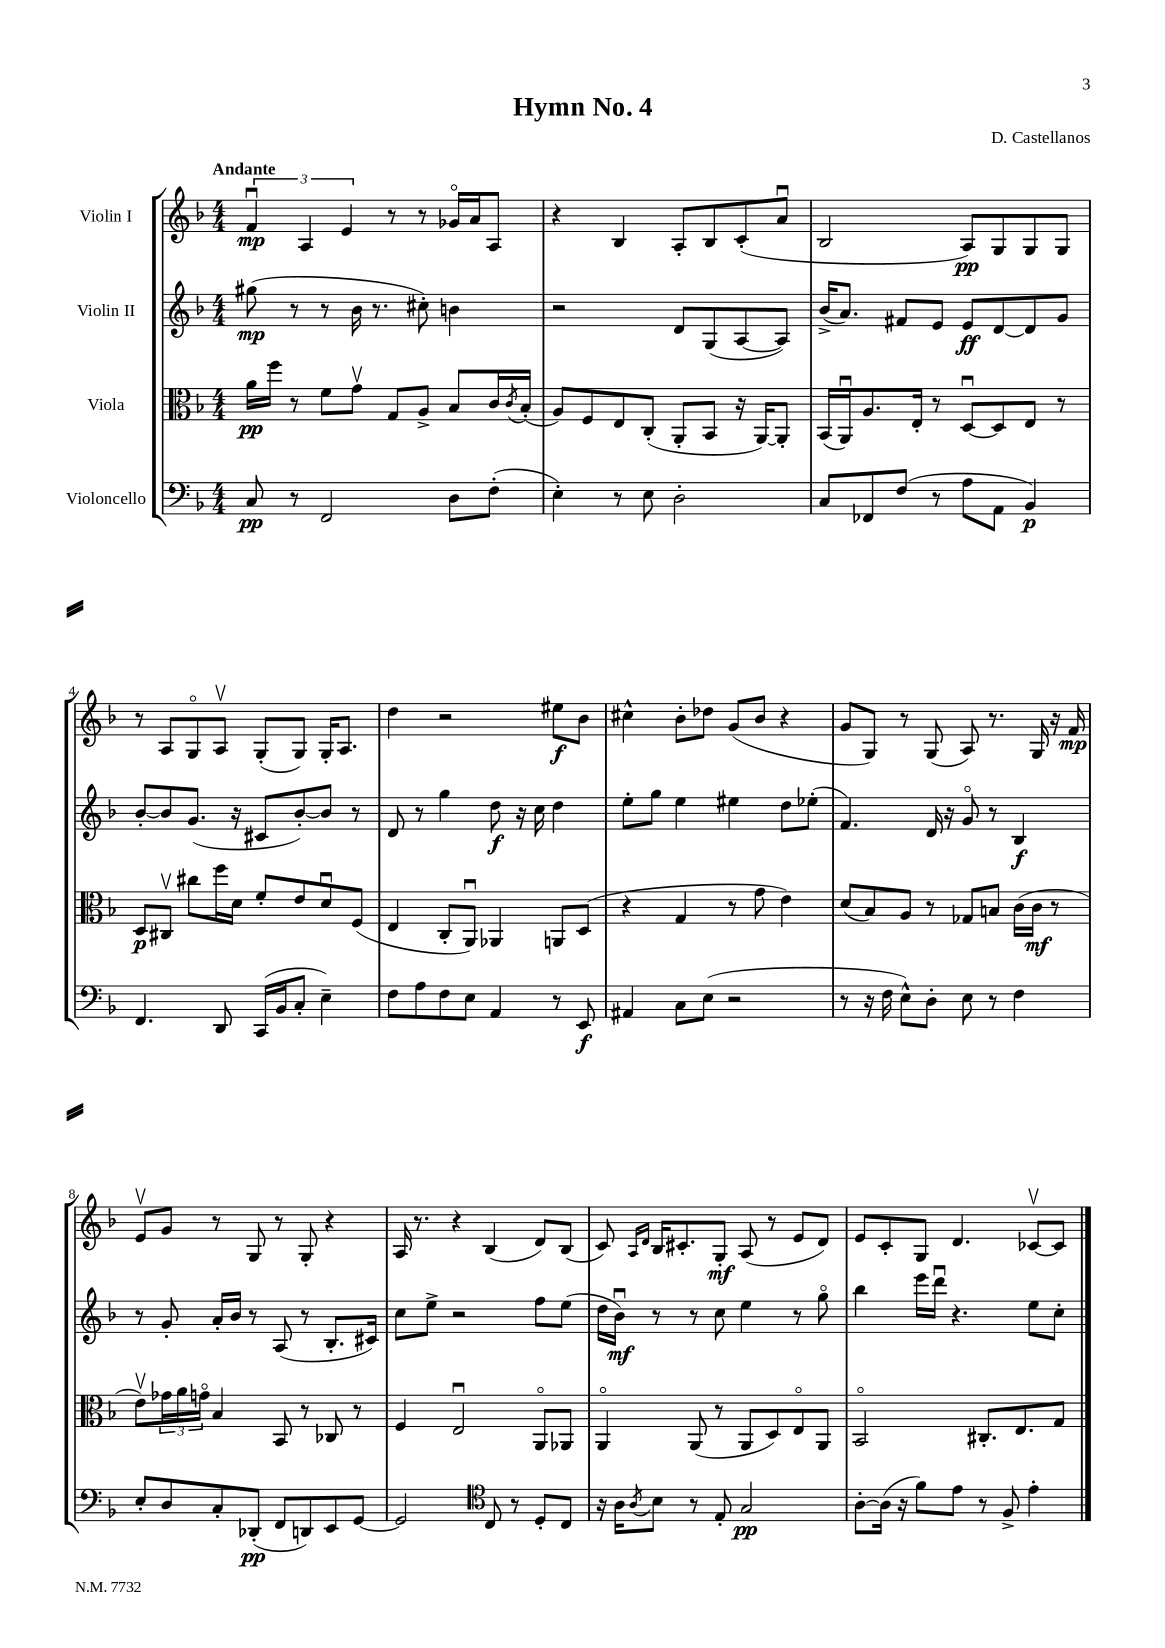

**kern	**dynam	**kern	**dynam	**kern	**dynam	**kern	**dynam
*part4	*part4	*part3	*part3	*part2	*part2	*part1	*part1
*staff4	*staff4	*staff3	*staff3	*staff2	*staff2	*staff1	*staff1
*I"Violoncello	*	*I"Viola	*	*I"Violin II	*	*I"Violin I	*
*clefF4	*	*clefC3	*	*clefG2	*	*clefG2	*
*k[b-]	*	*k[b-]	*	*k[b-]	*	*k[b-]	*
*M4/4	*	*M4/4	*	*M4/4	*	*M4/4	*
=1	=1	=1	=1	=1	=1	=1	=1
!	!	!	!	!	!	!LO:TX:a:B:t=Andante	!
8C/	pp	16a\LL	pp	(8gg#X\	mp	6fu/	mp
.	.	16ff\JJ	.	.	.	.	.
8r	.	8r	.	8r	.	.	.
.	.	.	.	.	.	6A/	.
2FF/	.	8f\L	.	8r	.	.	.
.	.	.	.	.	.	6e/	.
.	.	8gv\J	.	16b-\	.	.	.
.	.	.	.	8.r	.	.	.
.	.	8G/L	.	.	.	8r	.
.	.	8A^/J	.	8cc#X'\)	.	8r	.
8D\L	.	8B-/L	.	4bn\	.	16g-X/LL	.
.	.	.	.	.	.	16a/J	.
(8F'\J	.	16c/L	.	.	.	8A/J	.
.	.	8qc/	.	.	.	.	.
.	.	(16B-'/JJ	.	.	.	.	.
=2	=2	=2	=2	=2	=2	=2	=2
4E'\)	.	8A/L)	.	2r	.	4r	.
.	.	8F/	.	.	.	.	.
8r	.	8E/	.	.	.	4B-/	.
8E\	.	(8C'/J	.	.	.	.	.
2D'\	.	8AA'/L	.	8d/L	.	8A'/L	.
.	.	8BB-/J	.	(8G/	.	8B-/	.
.	.	16r	.	[8A/	.	(8c'/	.
.	.	[16AA/KL)	.	.	.	.	.
.	.	8AA'/J]	.	8A/J])	.	8au/J	.
=3	=3	=3	=3	=3	=3	=3	=3
8C/L	.	(16BB-/LL	.	(16b-^/KL	.	2B-/	.
.	.	16AAu/J)	.	8.a/J)	.	.	.
8FF-X/	.	8.A/	.	.	.	.	.
(8F/J	.	.	.	8f#X/L	.	.	.
.	.	16E'/Jk	.	.	.	.	.
8r	.	8r	.	8e/J	.	.	.
8A\L	.	[8Du/L	.	8e/L	ff	8A/L)	pp
8AA\J	.	8D/]	.	[8d/	.	8G/	.
4BB-/)	p	8E/J	.	8d/]	.	8G/	.
.	.	8r	.	8g/J	.	8G/J	.
!!LO:LB:g=z
=4	=4	=4	=4	=4	=4	=4	=4
4.FF/	.	8D/L	p	[8b-'/L	.	8r	.
.	.	8C#Xv/J	.	8b-/]	.	8A/L	.
.	.	8cc#X\L	.	(8.g/J	.	8G/	.
8DD/	.	16ff\L	.	.	.	8Av/J	.
.	.	16d\JJ	.	16r	.	.	.
(16CC/LL	.	8f'/L	.	8c#X/L	.	(8G'/L	.
16BB-/J	.	.	.	.	.	.	.
8C'/J	.	8e/	.	[8b-'/)	.	8G/J)	.
4E~\)	.	8du/	.	8b-/J]	.	16G'/KL	.
.	.	.	.	.	.	8.A/J	.
.	.	(8F/J	.	8r	.	.	.
=5	=5	=5	=5	=5	=5	=5	=5
8F\L	.	4E/	.	8d/	.	4dd\	.
8A\	.	.	.	8r	.	.	.
8F\	.	8C'/L	.	4gg\	.	2r	.
8E\J	.	8AAu/J)	.	.	.	.	.
4AA/	.	4AA-X/	.	8dd\	f	.	.
.	.	.	.	16r	.	.	.
.	.	.	.	16cc\	.	.	.
8r	.	8AAn/L	.	4dd\	.	8ee#X\L	f
8EE/	f	(8D/J	.	.	.	8b-\J	.
=6	=6	=6	=6	=6	=6	=6	=6
4AA#X/	.	4r	.	8ee'\L	.	4cc#X^^\	.
.	.	.	.	8gg\J	.	.	.
8C\L	.	4G/	.	4ee\	.	8b-'\L	.
(8E\J	.	.	.	.	.	8dd-X\J	.
2r	.	8r	.	4ee#X\	.	(8g/L	.
.	.	8g\	.	.	.	8b-/J	.
.	.	4e\)	.	8dd\L	.	4r	.
.	.	.	.	(8ee-X'\J	.	.	.
=7	=7	=7	=7	=7	=7	=7	=7
8r	.	(8d/L	.	4.f/)	.	8g/L	.
16r	.	8B-/)	.	.	.	8G/J)	.
16F\	.	.	.	.	.	.	.
8E^^\L)	.	8A/J	.	.	.	8r	.
8D'\J	.	8r	.	16d/	.	(8G/	.
.	.	.	.	16r	.	.	.
8E\	.	8G-X/L	.	8g/	.	8A/)	.
8r	.	8Bn/J	.	8r	.	8.r	.
4F\	.	(16c\LL	.	4B-/	f	.	.
.	.	16c\JJ	mf	.	.	16G/	.
.	.	8r	.	.	.	16r	.
.	.	.	.	.	.	16f/	mp
!!LO:LB:g=z
=8	=8	=8	=8	=8	=8	=8	=8
8E'/L	.	8ev\L)	.	8r	.	8ev/L	.
8D/	.	24g-X\L	.	8g'/	.	8g/J	.
.	.	24a\	.	.	.	.	.
.	.	24gn\JJ	.	.	.	.	.
8C'/	.	4B-/	.	16a'/LL	.	8r	.
.	.	.	.	16b-/JJ	.	.	.
(8DD-X'/J	pp	.	.	8r	.	8G/	.
8FF/L	.	8BB-/	.	(8A/	.	8r	.
8DDn/)	.	8r	.	8r	.	8G'/	.
8EE/	.	8C-X/	.	8.B-'/L	.	4r	.
[8GG/J	.	8r	.	.	.	.	.
.	.	.	.	16c#X/Jk)	.	.	.
=9	=9	=9	=9	=9	=9	=9	=9
2GG/]	.	4F/	.	8cc\L	.	16A/	.
.	.	.	.	.	.	8.r	.
.	.	.	.	8ee^\J	.	.	.
.	.	2Eu/	.	2r	.	4r	.
*clefC4	*	*	*	*	*	*	*
8C/	.	.	.	.	.	(4B-/	.
8r	.	.	.	.	.	.	.
8D'/L	.	8AA/L	.	8ff\L	.	8d/L)	.
8C/J	.	8AA-X/J	.	(8ee\J	.	(8B-/J	.
=10	=10	=10	=10	=10	=10	=10	=10
16r	.	4AA/	.	16dd\LL	.	8c/)	.
16A\KL	.	.	.	16b-u\JJ)	mf	.	.
.	.	.	.	.	.	16qqA/LL	.
8qA/	.	.	.	.	.	16qqd/JJ	.
8B-\J	.	.	.	8r	.	16B-/KL	.
.	.	.	.	.	.	8.c#X'/	.
8r	.	(8AA/	.	8r	.	.	.
8E'/	.	8r	.	8cc\	.	8G'/J	mf
2G/	pp	8AA/L	.	4ee\	.	(8A/	.
.	.	8D/)	.	.	.	8r	.
.	.	8E/	.	8r	.	8e/L	.
.	.	8AA/J	.	8gg\	.	8d/J)	.
=11	=11	=11	=11	=11	=11	=11	=11
[8A'\L	.	2BB-/	.	4bb-\	.	8e/L	.
(16A\Jk]	.	.	.	.	.	8c'/	.
16r	.	.	.	.	.	.	.
8f\L)	.	.	.	16eee\LL	.	8G/J	.
.	.	.	.	16dddu\JJ	.	.	.
8e\J	.	.	.	4.r	.	4.d/	.
8r	.	8.C#X'/L	.	.	.	.	.
8F^/	.	.	.	.	.	.	.
.	.	8.E/	.	.	.	.	.
4e'\	.	.	.	8ee\L	.	[8c-Xv/L	.
.	.	8G/J	.	8cc'\J	.	8c-/J]	.
==	==	==	==	==	==	==	==
*-	*-	*-	*-	*-	*-	*-	*-
